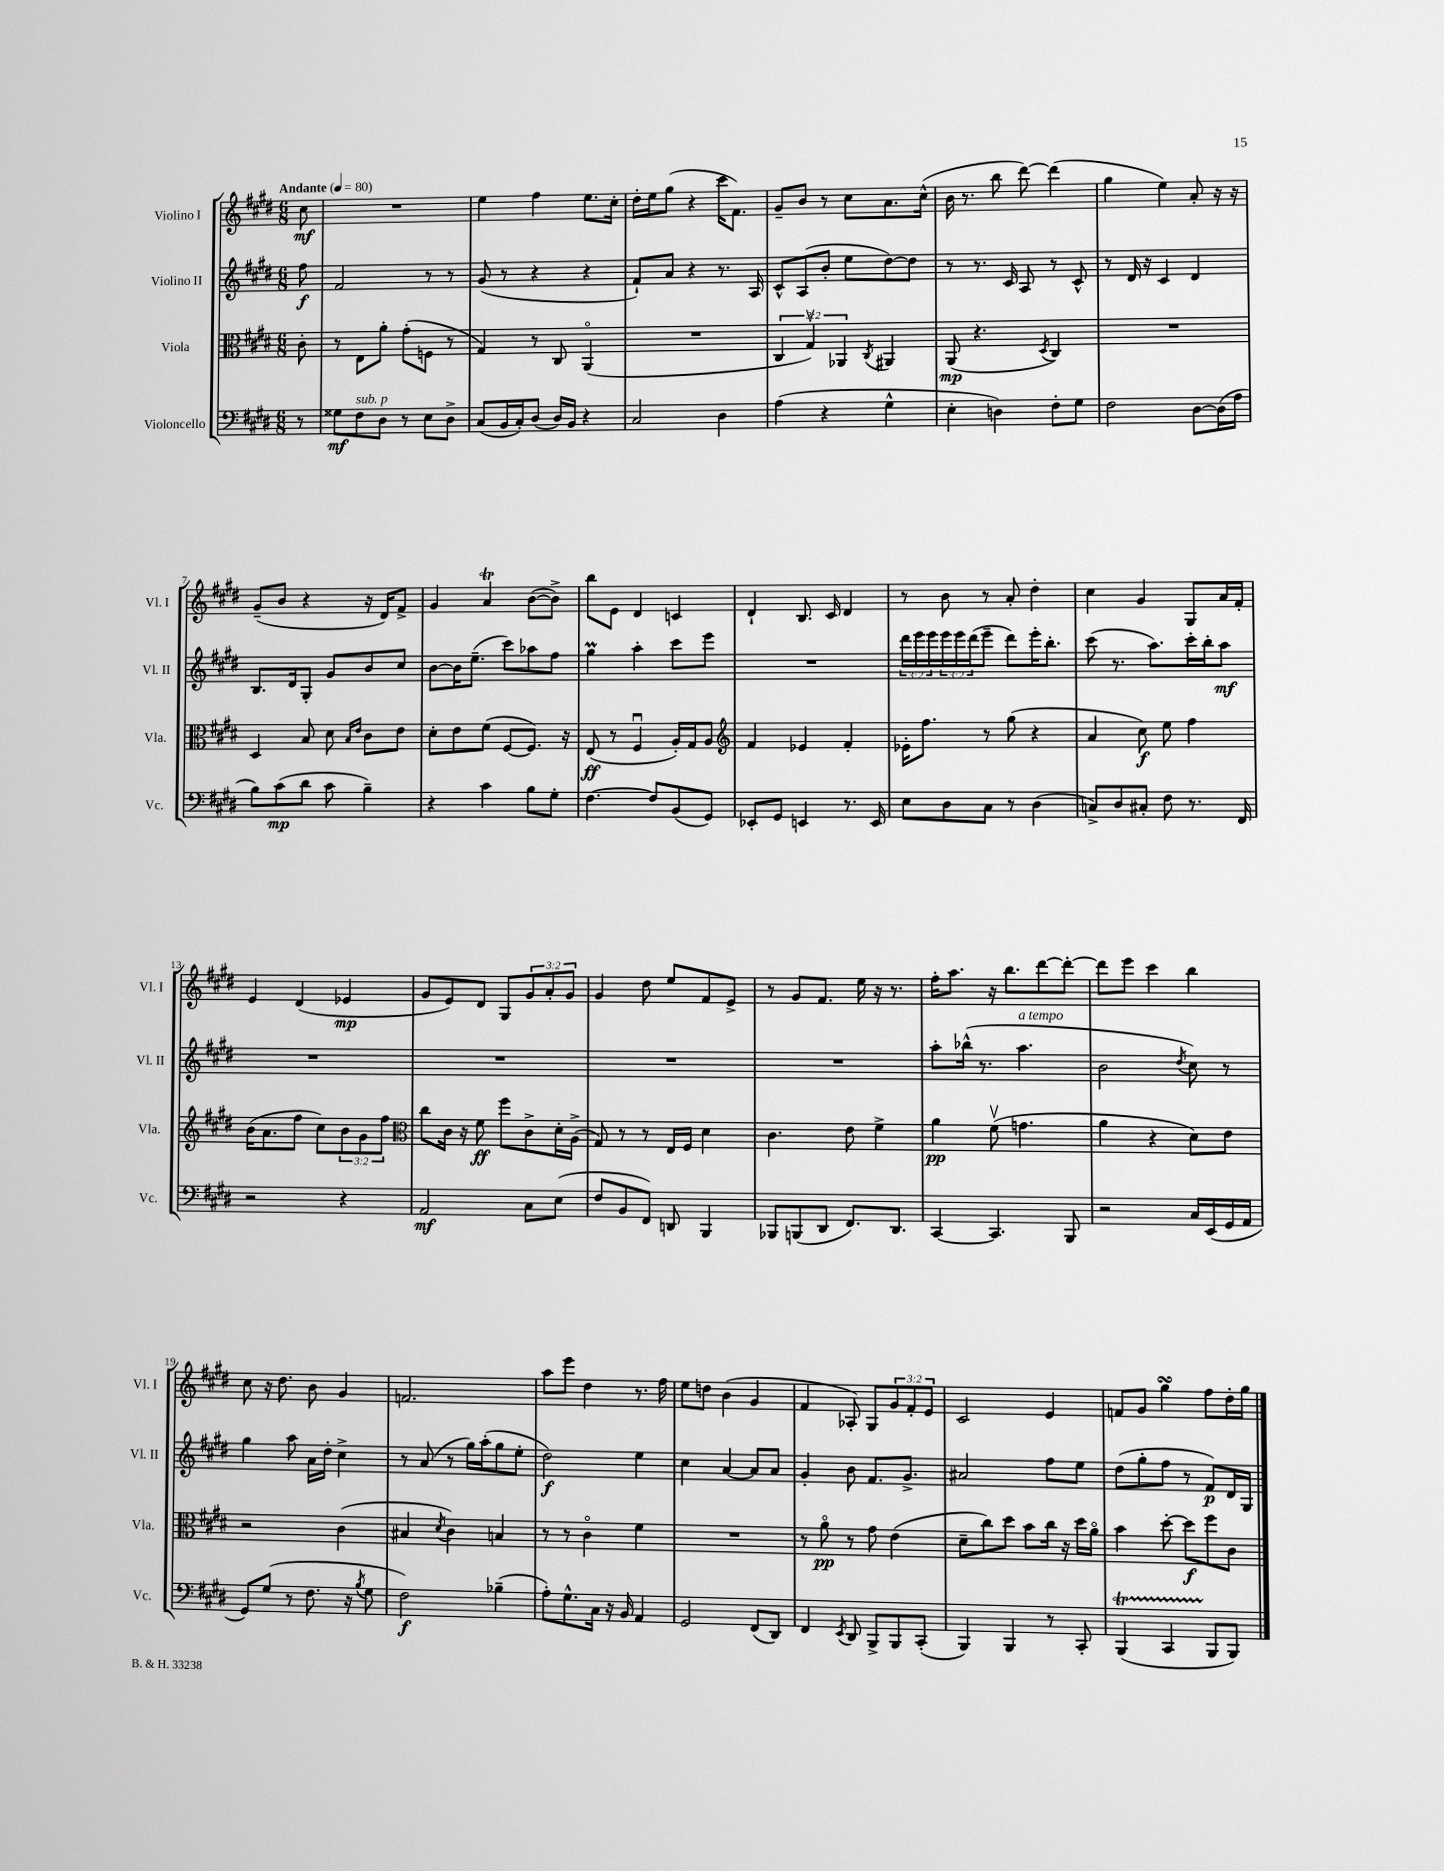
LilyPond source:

<<
\new StaffGroup <<
\new Staff = "s0" \with { instrumentName = "Violino I" shortInstrumentName = "Vl. I" } {
    \clef treble \key e \major \numericTimeSignature \time 6/8 \override Staff.TupletNumber.text = #tuplet-number::calc-fraction-text \partial 8 \tempo "Andante" 4 = 80
    cis''8\mf |
    R2. |
    e''4 fis''4 e''8. cis''16-. |
    dis''16-. e''16 gis''8( r4 cis'''16 fis'8.) |
    gis'8-- b'8 r8 cis''8 a'8. cis''16-^( |
    b'16 r8. b''8 dis'''8~) dis'''4( |
    gis''4 e''4) a'8-. r16 r16 |
    gis'8--( b'8 r4 r16 dis'16) fis'8-> |
    gis'4 a'4\trill b'8~( b'8->) |
    b''8 e'8 dis'4 c'4 |
    dis'4-! b8. cis'16 dis'4 |
    r8 b'8 r8 a'8-. dis''4-. |
    cis''4 gis'4 gis8 a'16 fis'16-. |
    e'4 dis'4( ees'4\mp |
    gis'8 e'8) dis'8 gis8 \tuplet 3/2 { gis'8 a'8-. gis'8 } |
    gis'4 dis''8 e''8 fis'8 e'8-> |
    r8 gis'8 fis'8. e''16 r16 r8. |
    fis''16-. a''8. r16 b''8. dis'''8~ dis'''8~-. |
    dis'''8 e'''8 cis'''4 b''4 |
    cis''8 r16 dis''8. b'8 gis'4 |
    f'2. |
    a''8 e'''8 dis''4 r8. fis''16 |
    e''8 d''8 b'4( gis'4 |
    fis'4 aes8-.) gis8 \tuplet 3/2 { gis'8 fis'8-. e'8 } |
    cis'2 e'4 |
    f'8 gis'8 gis''4\turn fis''8 dis''16-. gis''16 \bar "|." |
}
\new Staff = "s1" \with { instrumentName = "Violino II" shortInstrumentName = "Vl. II" } {
    \clef treble \key e \major \numericTimeSignature \time 6/8 \override Staff.TupletNumber.text = #tuplet-number::calc-fraction-text \partial 8
    fis''8\f |
    fis'2 r8 r8 |
    gis'8( r8 r4 r4 |
    fis'8-!) a'8 r4 r8. a16 |
    cis'8-^ a8( b'8-. e''8 dis''8~) dis''8 |
    r8 r8. cis'16 a8 r8 cis'8-^ |
    r8 dis'16 r16 cis'4 dis'4 |
    b8. dis'16 gis8-. gis'8 b'8 cis''8 |
    b'8~ b'16 e''8.--( cis'''8) aes''8 fis''8 |
    gis''4\prall a''4-. cis'''8 e'''8 |
    R2. |
    \tuplet 3/2 { dis'''16 e'''16 e'''16 } \tuplet 3/2 { e'''16 e'''16 dis'''16( } e'''8-- dis'''8) e'''16-. b''8.-. |
    cis'''8( r8. a''8.) cis'''16-. b''16-. a''8\mf |
    R2. |
    R2. |
    R2. |
    R2. |
    a''8-. bes''16-^( r8. a''4.^\markup { \italic "a tempo" } |
    b'2 \acciaccatura { dis''8 } cis''8) r8 |
    gis''4 a''8 a'16 dis''16-. cis''4-> |
    r8 a'8( r8 gis''16) a''16-.( gis''8 e''8-. |
    dis''2\f) e''4 |
    cis''4 a'4~ a'8 a'8 |
    gis'4-. b'8 fis'8. gis'8.-> |
    ais'2 fis''8 e''8 |
    dis''8( gis''8-. fis''8 r8 fis'8\p) dis'16 gis16 \bar "|." |
}
\new Staff = "s2" \with { instrumentName = "Viola" shortInstrumentName = "Vla." } {
    \clef alto \key e \major \numericTimeSignature \time 6/8 \override Staff.TupletNumber.text = #tuplet-number::calc-fraction-text \partial 8
    cis'8-. |
    r8 e8 a'8-. gis'8-.( f8 r8 |
    gis4) r8 cis8 a,4\flageolet( |
    R2. |
    \tuplet 3/2 { cis4 gis4\upbow) aes,4 } \acciaccatura { cis8 } ais,4 |
    a,8\mp( r4. \acciaccatura { dis8 } cis4) |
    R2. |
    dis4 b8 dis'8 \grace { b16 e'16 } cis'8 e'8 |
    dis'8-. e'8 fis'8( fis8~ fis8.) r16 |
    e8\ff( r8 fis4\downbow a16-.) gis16 a8 |
    \clef treble fis'4 ees'4 fis'4-. |
    ees'16-. fis''8. r8 gis''8( r4 |
    a'4 cis''8\f) e''8 fis''4 |
    b'16( a'8. fis''8 cis''8) \tuplet 3/2 { b'8 gis'8 fis''8 } |
    \clef alto cis''8 cis'16 r16 fis'8\ff fis''8 cis'8-> dis'16-. a16->( |
    gis8) r8 r8 e16 fis16 dis'4 |
    cis'4. e'8 fis'4-> |
    a'4\pp fis'8\upbow( g'4. |
    a'4 r4 dis'8) e'8 |
    r2 cis'4( |
    bis4 \acciaccatura { dis'8 } cis'4) b4 |
    r8 r8 cis'4\flageolet fis'4 |
    R2. |
    r8 a'8\flageolet\pp r8 gis'8 e'4( |
    dis'8-- cis''8) dis''8 b'8 cis''16 r16 dis''16 a'16\flageolet |
    b'4 dis''8~-. dis''8\f fis''8 cis'8 \bar "|." |
}
\new Staff = "s3" \with { instrumentName = "Violoncello" shortInstrumentName = "Vc." } {
    \clef bass \key e \major \numericTimeSignature \time 6/8 \partial 8
    r8 |
    gisis8\mf fis8^\markup { \italic "sub. p" } dis8 r8 e8 dis8-> |
    cis8( b,16 cis16-.) dis8( dis16) b,16 r4 |
    cis2 dis4 |
    a4( r4 gis4-^ |
    e4-. d4) fis8-. gis8 |
    fis2 dis8~ dis16( a16 |
    b8) cis'8\mp( dis'8 cis'8 b4--) |
    r4 cis'4 b8 gis8-. |
    fis4.~ fis8 b,8( gis,8) |
    ees,8-. gis,8 e,4 r8. e,16 |
    e8 dis8 cis8 r8 dis4( |
    c8->) dis8 cis8-. fis8 r8. fis,16 |
    r2 r4 |
    a,2\mf cis8 e8( |
    fis8 b,8 fis,8) d,8 b,,4 |
    bes,,8 b,,8( dis,8 fis,8.) dis,8. |
    cis,4~ cis,4. b,,8 |
    r2 cis16 e,16( gis,16 a,16 |
    gis,8) gis8( r8 fis8. r16 \acciaccatura { b8 } gis8 |
    fis2\f) bes4--( |
    a8-.) gis8.-^ cis16 r16 b,16 a,4 |
    gis,2 fis,8( dis,8) |
    fis,4 \acciaccatura { e,8 } dis,8 b,,8-> b,,8 cis,8-.( |
    b,,4) b,,4 r8 cis,8-. |
    b,,4\startTrillSpan( cis,4 b,,8\stopTrillSpan b,,8) \bar "|." |
}
>>
>>
